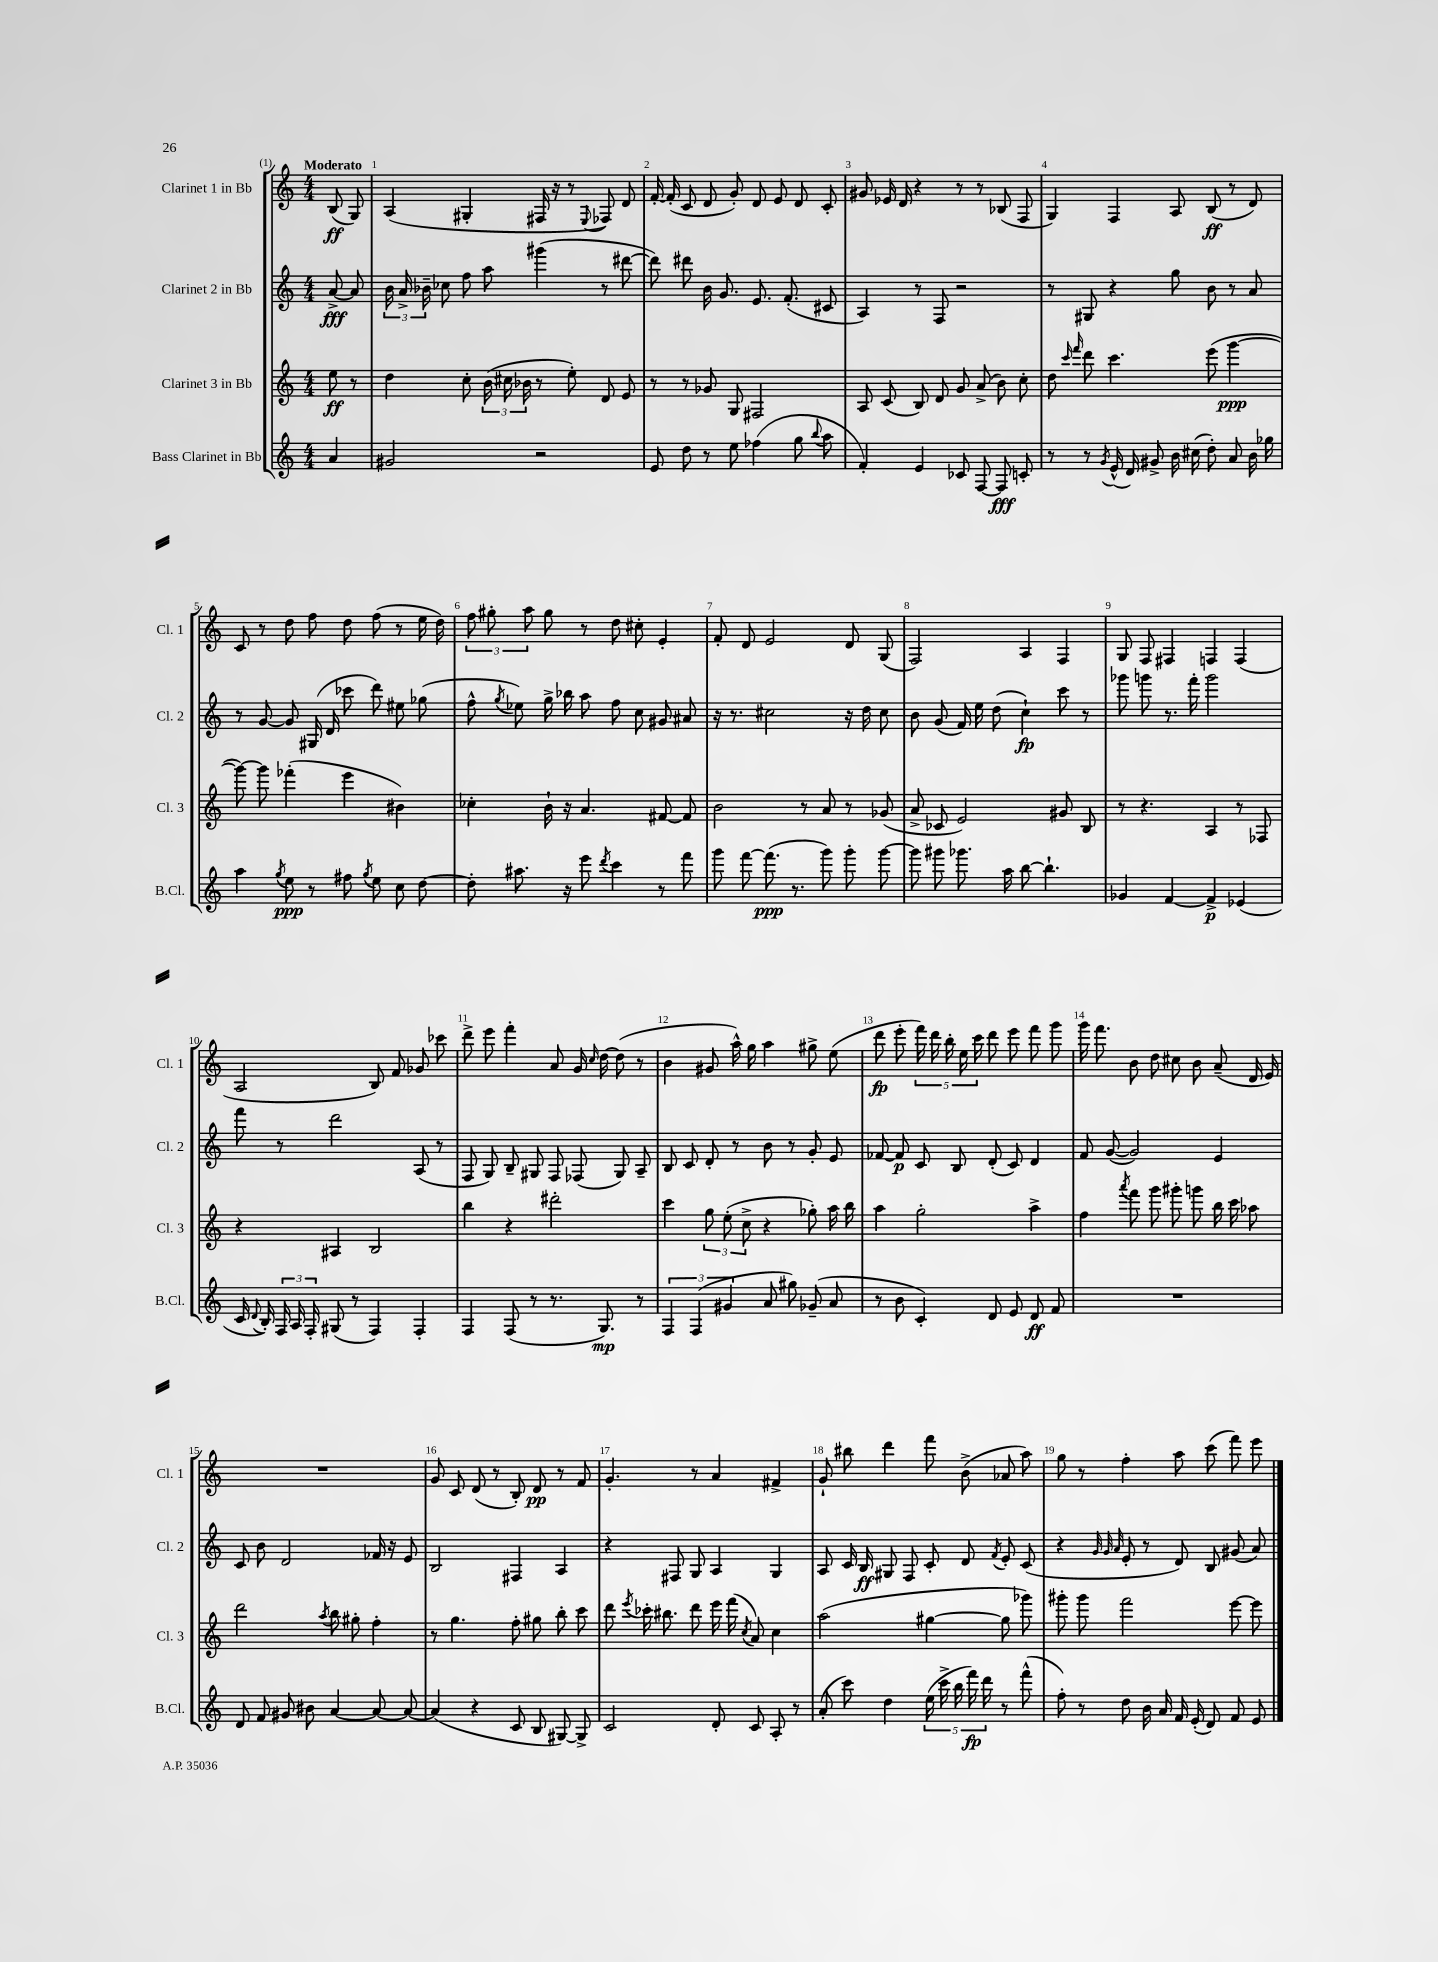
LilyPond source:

<<
\new StaffGroup <<
\new Staff = "s0" \with { instrumentName = "Clarinet 1 in Bb" shortInstrumentName = "Cl. 1" } {
    \clef treble \key c \major \numericTimeSignature \time 4/4 \partial 4 \tempo "Moderato"
    \autoBeamOff b8\ff( g8) |
    a4( gis4-. fis16 r16 r8 \appoggiatura { e8 } fes8) d'8 |
    f'16~-. f'16-.( c'8 d'8 g'8-.) d'8 e'8 d'8 c'8-. |
    gis'8 ees'16 d'16 r4 r8 r8 bes8( f8 |
    g4) f4 a8 b8\ff( r8 d'8) |
    c'8 r8 d''8 f''8 d''8 f''8( r8 e''16 d''16) |
    \tuplet 3/2 { f''8 gis''8-. a''8 } gis''8 r8 d''8 cis''8-. e'4-. |
    f'8-. d'8 e'2 d'8 g8( |
    f2) a4 f4 |
    g8 f8 fis4 f4 f4( |
    a2 b8) f'8 ges'8 ces'''8 |
    d'''8-> e'''8 f'''4-. a'8 g'16 \grace { c''16 } d''16~ d''8( r8 |
    b'4 gis'8 a''16-^) g''16 a''4 gis''8-> e''8( |
    d'''8\fp e'''8-. \tuplet 5/4 { f'''16) d'''16 b''16-. e''16 c'''16 } d'''8 e'''8 f'''8 g'''8 |
    g'''16 f'''8. b'8 d''8 cis''8 b'8 a'8--( d'16 e'16) |
    R1 |
    g'8 c'8 d'8( r8 b8-.) d'8\pp r8 f'8 |
    g'4.-. r8 a'4 fis'4-> |
    g'8-! bis''8 d'''4 f'''8 b'8->( aes'8 a''8) |
    g''8 r8 f''4-. a''8 c'''8( f'''8) e'''8 \bar "|." |
}
\new Staff = "s1" \with { instrumentName = "Clarinet 2 in Bb" shortInstrumentName = "Cl. 2" } {
    \clef treble \key c \major \numericTimeSignature \time 4/4 \partial 4
    \autoBeamOff a'8~->\fff a'8 |
    \tuplet 3/2 { b'16 a'16-> bes'16-- } ces''8 f''8 a''8 gis'''4( r8 dis'''8~ |
    dis'''8) dis'''8 b'16 g'8. e'8. f'8.-.( cis'8 |
    a4) r8 f8 r2 |
    r8 gis8 r4 g''8 b'8 r8 a'8 |
    r8 g'8~ g'8 gis16( d'16 ces'''8 d'''8) eis''8 ges''8( |
    f''8-^ \acciaccatura { g''8 } ees''8) g''16-> bes''16 a''8 f''8 c''8 gis'8 ais'8 |
    r16 r8. cis''2 r16 d''16 cis''8 |
    b'8 g'8( f'16) e''16 d''8( c''4-!\fp) c'''8 r8 |
    ges'''8 g'''8 r8. f'''16-. g'''2 |
    f'''8 r8 d'''2 a8( r8 |
    f8 g8) b8-- gis8 f8 fes8( gis8) a8-- |
    b8 c'8 d'8-. r8 b'8 r8 g'8-. e'8 |
    fes'8~ fes'8\p c'8 b8 d'8-.( c'8) d'4 |
    f'8 g'8~( g'2) e'4 |
    c'8 b'8 d'2 fes'16 r16 e'8 |
    b2 fis4 a4 |
    r4 fis8 g8 a4 g4 |
    a8 c'16 b16\ff gis8 f8 c'8-. d'8 \acciaccatura { f'8 } e'8-. c'8( |
    r4 \grace { g'32 g'32 a'32 } e'8-. r8 d'8) b8 gis'8( a'8) \bar "|." |
}
\new Staff = "s2" \with { instrumentName = "Clarinet 3 in Bb" shortInstrumentName = "Cl. 3" } {
    \clef treble \key c \major \numericTimeSignature \time 4/4 \partial 4
    \autoBeamOff e''8\ff r8 |
    d''4 c''8-. \tuplet 3/2 { b'16( cis''16 bes'16 } r8 e''8-.) d'8 e'8 |
    r8 r8 ges'8 g8 fis2 |
    a8 c'8( b8) d'8 g'8 a'8->( b'8) c''8-. |
    d''8 \grace { c'''16 f'''16 } d'''8 c'''4. e'''8( g'''4~\ppp |
    g'''8~) g'''8 fes'''4-.( e'''4 bis'4) |
    ces''4-. b'16-! r16 a'4. fis'8~ fis'8 |
    b'2 r8 a'8 r8 ges'8( |
    a'8-> ces'8 e'2) gis'8 b8 |
    r8 r4. a4 r8 fes8 |
    r4 ais4 b2 |
    b''4 r4 dis'''2-. |
    c'''4 \tuplet 3/2 { g''8 e''8-.( c''8-> } r4 ges''8-.) a''16 b''16 |
    a''4 g''2-. a''4-> |
    f''4 \acciaccatura { a'''8 } f'''8 g'''8 gis'''8-. g'''8 b''16 c'''16 aes''8 |
    d'''2 \acciaccatura { a''8 } b''8 gis''8-. f''4-. |
    r8 g''4. f''8-. gis''8 b''8-. c'''8 |
    d'''8 \acciaccatura { e'''8 } ces'''16-. bis''8. d'''8 e'''16 f'''16( \acciaccatura { c''8 } a'8) c''4 |
    a''2( gis''4~ gis''8 ges'''8) |
    gis'''8-. gis'''8 f'''2 e'''8~ e'''8 \bar "|." |
}
\new Staff = "s3" \with { instrumentName = "Bass Clarinet in Bb" shortInstrumentName = "B.Cl." } {
    \clef treble \key c \major \numericTimeSignature \time 4/4 \partial 4
    \autoBeamOff a'4 |
    gis'2 r2 |
    e'8 d''8 r8 e''8 fes''4( g''8 \appoggiatura { b''8 } a''8 |
    f'4-.) e'4 ces'8 f8~ f8\fff c'8-. |
    r8 r8 \acciaccatura { g'8 } e'16-^( d'16) gis'8-> b'16 cis''16( d''8-.) a'8 b'16 ges''16 |
    a''4 \acciaccatura { g''8 } e''8\ppp r8 fis''8 \acciaccatura { g''8 } e''8 c''8 d''8~ |
    d''8-. ais''8. r16 e'''8 \acciaccatura { d'''8 } c'''4 r8 f'''8 |
    g'''8 f'''8~ f'''8.\ppp( r8. g'''8) g'''8-. g'''8~ |
    g'''8 gis'''8 ges'''8. a''16 b''8~ b''4.-! |
    ges'4 f'4~ f'4->\p ees'4( |
    c'16 \appoggiatura { d'8 } b16-.) \tuplet 3/2 { f16 a16 f16-. } gis8( r8 f4) f4-. |
    f4 f8( r8 r8. g8.\mp) r8 |
    \tuplet 3/2 { f4 f4( gis'4 } a'8 gis''8) ges'8--( a'8 |
    r8 b'8 c'4-.) d'8 e'8 d'8\ff f'8 |
    R1 |
    d'8 f'8 gis'8 bis'8 a'4~ a'8~ a'8~ |
    a'4( r4 c'8 b8 gis8~) gis8-> |
    c'2 d'8-. c'8 a8-. r8 |
    a'8-.( c'''8) d''4 \tuplet 5/4 { e''16( c'''16-> b''16 f'''16\fp) d'''16 } r8 f'''8-^( |
    f''8-.) r8 d''8 b'16 a'16 f'16 e'16-.( d'8) f'8 e'8 \bar "|." |
}
>>
>>
\layout { \context { \Score \override BarNumber.break-visibility = ##(#f #t #t) barNumberVisibility = #all-bar-numbers-visible } }
